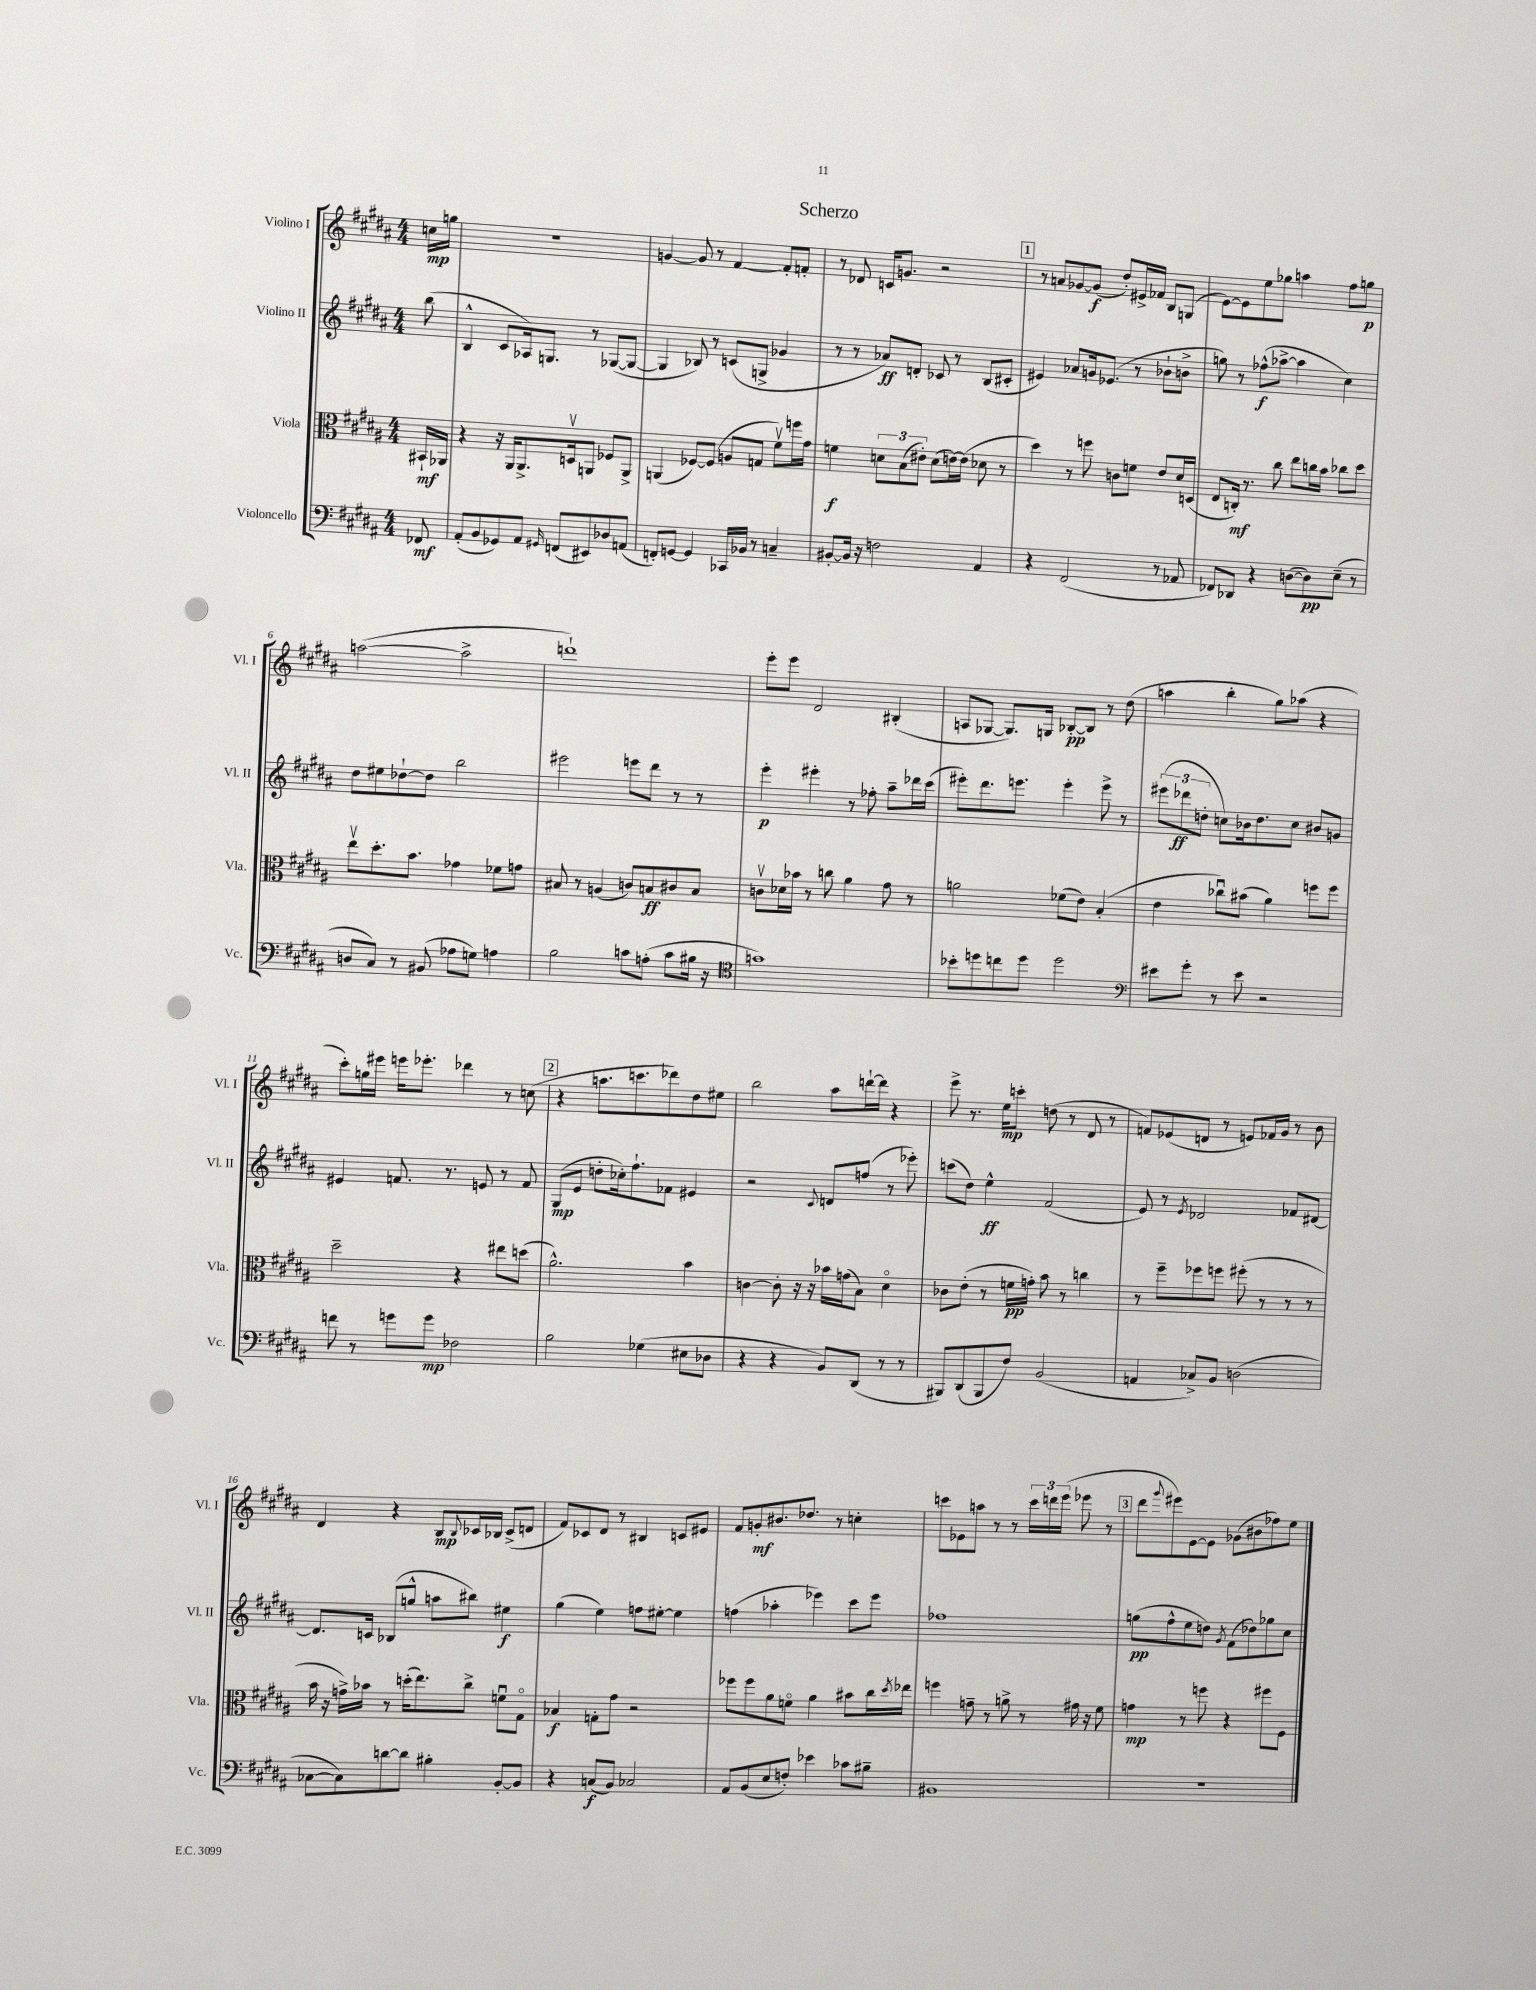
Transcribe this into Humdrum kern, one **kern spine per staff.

**kern	**dynam	**kern	**dynam	**kern	**dynam	**kern	**dynam
*part4	*part4	*part3	*part3	*part2	*part2	*part1	*part1
*staff4	*staff4	*staff3	*staff3	*staff2	*staff2	*staff1	*staff1
*I"Violoncello	*	*I"Viola	*	*I"Violino II	*	*I"Violino I	*
*I'Vc.	*	*I'Vla.	*	*I'Vl. II	*	*I'Vl. I	*
*clefF4	*	*clefC3	*	*clefG2	*	*clefG2	*
*k[f#c#g#d#a#]	*	*k[f#c#g#d#a#]	*	*k[f#c#g#d#a#]	*	*k[f#c#g#d#a#]	*
*M4/4	*	*M4/4	*	*M4/4	*	*M4/4	*
=	=	=	=	=	=	=	=
8FF-X/	mf	16BB#X`/LL	mf	(8bb\	.	16ccn\LL	mp
.	.	16AA-X/JJ	.	.	.	16ggn\JJ	.
=1	=1	=1	=1	=1	=1	=1	=1
(8AA#'/L	.	4r	.	4B^^/	.	1r	.
8BB/	.	.	.	.	.	.	.
8GG-X/)	.	16r	.	8c#/L	.	.	.
.	.	16AA#/KL	.	.	.	.	.
8AA#/J	.	8.AA#^/	.	16A-X/k)	.	.	.
.	.	.	.	8.Gn/J	.	.	.
16qqGG#X/	.	.	.	.	.	.	.
(8FFn/L	.	.	.	.	.	.	.
.	.	16Dnv/k	.	.	.	.	.
8EE#X/)	.	8AAn/J	.	8r	.	.	.
8D-X/	.	8F-X/L	.	([8G-X/L	.	.	.
(8AAn/J	.	8AA^/J	.	8G-/J_	.	.	.
=2	=2	=2	=2	=2	=2	=2	=2
8FFn'/L)	.	(4AAn/	.	4G-/]	.	[4gn/	.
[8GGn/J	.	.	.	.	.	.	.
4GG/]	.	[8F-X/L)	.	8B-X/)	.	8g/]	.
.	.	(8F-/J]	.	8r	.	8r	.
16CC-X/LL	.	8An/L	.	(8cn/L	.	[4f#/	.
16BB-X/JJ	.	.	.	.	.	.	.
8r	.	8Gn/J	.	8Gn^/J	.	.	.
4Cn~/	.	8f#v\L)	.	4g-X/	.	8f#'/L]	.
.	.	16ffn\L	.	.	.	8fn'/J	.
.	.	16g#\JJ	.	.	.	.	.
=3	=3	=3	=3	=3	=3	=3	=3
[8BB#X'/L	.	4fn\	f	8r	.	8r	.
16BB#/Jk]	.	.	.	8r	.	8d-X/	.
16r	.	.	.	.	.	.	.
2Fn\	.	12dn\L	.	8a-X/L)	ff	16cn/KL	.
.	.	.	.	.	.	8.gn/J	.
.	.	(12B\	.	.	.	.	.
.	.	.	.	8dn'/J	.	.	.
.	.	12e#X'\J)	.	.	.	.	.
.	.	(8d\L	.	8c-X/	.	2r	.
.	.	[16en\L)	.	8r	.	.	.
.	.	(16e\JJ]	.	.	.	.	.
4AA#/	.	8d-X\	.	(8B/L	.	.	.
.	.	8r	.	8c#X'/J	.	.	.
!!LO:REH:place=s1:t=1
=4	=4	=4	=4	=4	=4	=4	=4
4r	.	4dd#\)	.	4e#X/)	.	8r	.
.	.	.	.	.	.	8an/L	.
(2FF#/	.	8r	.	8a-X/L	.	[8g-X/	.
.	.	8ffn\	.	16gn/k	.	(8g-/J]	f
.	.	.	.	(8.e-X/J	.	.	.
.	.	8cn\L	.	.	.	8dd#'/L)	.
.	.	8fn\J	.	8r	.	16e#X^/L	.
.	.	.	.	.	.	16f-X/JJ	.
8r	.	8e/L	.	8b-X`\L	.	8B/L	.
8AA-X/	.	16d#/L	.	8bn^\J	.	(8Gn/J	.
.	.	(16Dn/JJ	.	.	.	.	.
=5	=5	=5	=5	=5	=5	=5	=5
8FF-X/L)	.	8E/L	.	8ggn\)	.	[8e\L)	.
8DD-X/J	.	16Cn'/Jk)	mf	8r	.	8e\]	.
.	.	8.r	.	.	.	.	.
4r	.	.	.	(8ff-X^^\L	f	8ee\	.
.	.	8cc#\	.	[8aa-X^\J	.	8gg-X\J	.
([8Dn\L	.	8ee\L	.	4aa-\]	.	4aan\	.
8D\])	pp	16ccn\L	.	.	.	.	.
.	.	16b\JJ	.	.	.	.	.
(8E~\J	.	8cc-X\L	.	4cc#\)	.	8ff#\L	.
8r	.	8dd#\J	.	.	.	8ggn\J	p
!!LO:LB:g=z
=6	=6	=6	=6	=6	=6	=6	=6
8Dn/L	.	8eev\L	.	8dd#\L	.	([2aan\	.
8C#/J)	.	8.dd#'\	.	8ee#X\	.	.	.
8r	.	.	.	[8dd-X`\	.	.	.
.	.	8.b\J	.	.	.	.	.
(8BB#X/	.	.	.	8dd-\J]	.	.	.
8A-X\L	.	4g-X\	.	2bb\	.	2aa^\]	.
8Gn\J)	.	.	.	.	.	.	.
4An\	.	8f-X\L	.	.	.	.	.
.	.	8gn\J	.	.	.	.	.
=7	=7	=7	=7	=7	=7	=7	=7
2B\	.	8B#X/	.	2eee#X\	.	1dddn`)	.
.	.	8r	.	.	.	.	.
.	.	(4An/	.	.	.	.	.
8cn\L	.	8cn/L)	.	8eeen\L	.	.	.
(8An'\J	.	8Bn/	ff	8ddd#\J	.	.	.
8c\L	.	8c#X/	.	8r	.	.	.
16B#X\Jk	.	8B/J	.	8r	.	.	.
16r	.	.	.	.	.	.	.
=8	=8	=8	=8	=8	=8	=8	=8
*clefC4	*	*	*	*	*	*	*
1gn)	.	8cnv\L	.	4eee'\	p	8eee'\L	.
.	.	16d-X\L	.	.	.	8eee\J	.
.	.	16b-X\JJ	.	.	.	.	.
.	.	8r	.	4eee#X'\	.	2d#/	.
.	.	8ccn\	.	.	.	.	.
.	.	4a#\	.	8r	.	.	.
.	.	.	.	8ff-X'\	.	.	.
.	.	8g#\	.	8aa#~\L	.	(4B#X'/	.
.	.	8r	.	16ddd-X\L	.	.	.
.	.	.	.	(16ccc#\JJ	.	.	.
=9	=9	=9	=9	=9	=9	=9	=9
8b-X'\L	.	2an\	.	8eee#X'\L)	.	8An/L	.
8ddn\	.	.	.	8.ddd#\	.	[8G-X/J	.
8ccn\	.	.	.	.	.	8.G-/L])	.
.	.	.	.	8.eeen\J	.	.	.
8dd\J	.	.	.	.	.	.	.
.	.	.	.	.	.	16Gn/Jk	.
2dd\	.	(8f-X\L	.	4eee'\	.	[8B-X'/L	pp
.	.	8e\J)	.	.	.	8B-/J]	.
.	.	(4B'/	.	8eee^\	.	8r	.
.	.	.	.	8r	.	(8dd#\	.
=10	=10	=10	=10	=10	=10	=10	=10
*clefF4	*	*	*	*	*	*	*
8e#X\L	.	4e\	.	(12eee#X\L	.	4aan\	.
.	.	.	.	12ddd-X\	ff	.	.
8g#'\J	.	.	.	.	.	.	.
.	.	.	.	12ddn'\J	.	.	.
8r	.	8cc-Xu\L)	.	8ccn\L)	.	4bb'\	.
8e#\	.	(8b#X\J	.	16b-X\k	.	.	.
.	.	.	.	8.dd\	.	.	.
2r	.	4a#\)	.	.	.	8gg#\L)	.
.	.	.	.	8cc\J	.	(8aa-X\J	.
.	.	8ffn\L	.	8b#X/L	.	4r	.
.	.	8ff\J	.	8gn/J	.	.	.
!!LO:LB:g=z
=11	=11	=11	=11	=11	=11	=11	=11
8fn\	.	2dd#~\	.	4e#X/	.	8ccc#'\L)	.
8r	.	.	.	.	.	16ggn\L	.
.	.	.	.	.	.	16eee#X\JJ	.
8gn\L	.	.	.	8.fn/	.	16eeen\KL	.
.	.	.	.	.	.	8.eee-X'\J	.
8g\J	mp	.	.	.	.	.	.
.	.	.	.	8.r	.	.	.
2F-X\	.	4r	.	.	.	4ddd-X\	.
.	.	.	.	8en/	.	.	.
.	.	8ee#X\L	.	8r	.	8r	.
.	.	(8ddn\J	.	8f/	.	(8ccn\	.
!!LO:REH:place=s1:t=2
=12	=12	=12	=12	=12	=12	=12	=12
2B\	.	2.a#^^\)	.	(8G#/L	mp	4r	.
.	.	.	.	8e/J	.	.	.
.	.	.	.	8ddn'\L	.	8.aan\L	.
.	.	.	.	16cc-X'\k)	.	.	.
.	.	.	.	8.ff#`\	.	8.cccn\	.
(4G-X\	.	.	.	.	.	.	.
.	.	.	.	8f-X\J	.	8ddd-X\)	.
8E#X\L	.	4b\	.	4e#X/	.	8dd#\	.
8D-X\J	.	.	.	.	.	8ee#X\J	.
=13	=13	=13	=13	=13	=13	=13	=13
4r	.	[4cn\	.	2r	.	2bb\	.
4r	.	8c'\]	.	.	.	.	.
.	.	16r	.	.	.	.	.
.	.	16r	.	.	.	.	.
.	.	.	.	8qqc#/	.	.	.
8BB/L)	.	16b-X\LL	.	8dn/L	.	8aa#\L	.
.	.	(16gn\J	.	.	.	.	.
(8DD#/J	.	8B\J)	.	(8ffn/J	.	[16dddn`\L	.
.	.	.	.	.	.	16ddd\JJ]	.
8r	.	4d#\	.	8r	.	4r	.
8r	.	.	.	8eee-X'\)	.	.	.
=14	=14	=14	=14	=14	=14	=14	=14
8BBB#X/L)	.	8c-X\L	.	(8cccn\L	.	8eee^\	.
(8DD#/	.	(8e'\J	.	8dd#\J)	.	8.r	.
8BBB#/	.	8r	.	4ee^^\	ff	.	.
.	.	.	.	.	.	16ee\KL	mp
8F#/J)	.	16fn\LL	pp	.	.	8cccn'\J	.
.	.	16gn'\JJ)	.	.	.	.	.
(2BB/	.	8b\	.	(2f#/	.	(8ddn\	.
.	.	8r	.	.	.	8r	.
.	.	4ccn\	.	.	.	8d#/	.
.	.	.	.	.	.	8r	.
=15	=15	=15	=15	=15	=15	=15	=15
4AAn/	.	8r	.	8e/)	.	8fn/L)	.
.	.	8ff#~\L	.	8r	.	(8e-X/	.
.	.	.	.	8qe/	.	.	.
8C-X^/L)	.	8ff-X\	.	2d-X/	.	8dn/J	.
8BB/J	.	8ffn\J	.	.	.	8r	.
(2Dn\	.	(8ff#X'\	.	.	.	8en/L)	.
.	.	8r	.	.	.	16f-X/L	.
.	.	.	.	.	.	16g#/JJ	.
.	.	8r	.	8f-X/L	.	8r	.
.	.	8r	.	[8d#X/J	.	8b\	.
!!LO:LB:g=z
=16	=16	=16	=16	=16	=16	=16	=16
[8C-X\L	.	16b\	.	8.d#/L]	.	4d#/	.
.	.	16r	.	.	.	.	.
8C-\])	.	16gn^\LL)	.	.	.	.	.
.	.	16b-X\JJ	.	16cn/Jk	.	.	.
[8dn\	.	8r	.	(8B-X/L	.	4r	.
8d\J]	.	(16ddn'\KL	.	8ggn^^/J	.	.	.
.	.	8.ee\)	.	.	.	.	.
4B#X'\	.	.	.	8aan\L	.	8B/L	mp
.	.	.	.	.	.	8qqB/	.
.	.	8cc#^\J	.	8bb#X\J)	.	16c-X/L	.
.	.	.	.	.	.	16B-X/JJ	.
[8BB'/L	.	8fnu\L	.	4ee#X\	f	(8c-^/L	.
8BB/J]	.	8G#\J	.	.	.	8dn/J	.
=17	=17	=17	=17	=17	=17	=17	=17
4r	.	4B-X/	f	(4gg#\	.	8f#/L)	.
.	.	.	.	.	.	8c-X/	.
(8Cn/L	f	8Gn'\L	.	4ee\)	.	8d#/J	.
8BB/J)	.	8g#\J	.	.	.	8r	.
2C-X/	.	2r	.	8ffn\L	.	4B#X/	.
.	.	.	.	[8ee#X'\J	.	.	.
.	.	.	.	4ee#\]	.	8cn/L	.
.	.	.	.	.	.	8e#X/J	.
=18	=18	=18	=18	=18	=18	=18	=18
8AA#/L	.	8ff-X\L	.	(4ffn\	.	8f#/L	.
(8BB/	.	8ff-\	.	.	.	8gn'/	mf
8E/	.	8a#\	.	4aa-X'\	.	8.b#X/	.
8Fn'/J)	.	8fn\J	.	.	.	.	.
.	.	.	.	.	.	8.dd-X/J	.
4e-X\	.	4a#\	.	4eee-X\)	.	.	.
.	.	.	.	.	.	8r	.
8c-X\L	.	8b#X\L	.	8ccc#\L	.	4ccn'\	.
8B#X~\J	.	16cc#\L	.	8eee-\J	.	.	.
.	.	8qdd#/	.	.	.	.	.
.	.	16ee-X\JJ	.	.	.	.	.
=19	=19	=19	=19	=19	=19	=19	=19
1BB#X	.	4ffn\	.	1ff-X	.	8cccn\L	.
.	.	.	.	.	.	8e-X\	.
.	.	8gn~\	.	.	.	8aan\J	.
.	.	8r	.	.	.	8r	.
.	.	8an^\	.	.	.	8r	.
.	.	8r	.	.	.	24ccc\LL	.
.	.	.	.	.	.	24dddn\	.
.	.	.	.	.	.	(24eee\JJ	.
.	.	16g#X\	.	.	.	8eee-X\	.
.	.	16r	.	.	.	.	.
.	.	8f#\	.	.	.	8r	.
!!LO:REH:place=s1:t=3
=20	=20	=20	=20	=20	=20	=20	=20
1r	.	4gn\	mp	(8ggn\L	pp	8ddd#\L	.
.	.	.	.	.	.	8qqggg#/	.
.	.	.	.	8ff#^^\	.	8eee#X\)	.
.	.	8r	.	8ee\	.	[8e\	.
.	.	8ffn\	.	8ddn\J)	.	8e\J]	.
.	.	.	.	8qg#/	.	.	.
.	.	4r	.	(8f#\L	.	(8g-X\L	.
.	.	.	.	8dd-X\)	.	8b#X\	.
.	.	8ff#X\L	.	8gg-X\	.	8ff-X\)	.
.	.	8F#\J	.	8cc#\J	.	8ee\J	.
==	==	==	==	==	==	==	==
*-	*-	*-	*-	*-	*-	*-	*-
